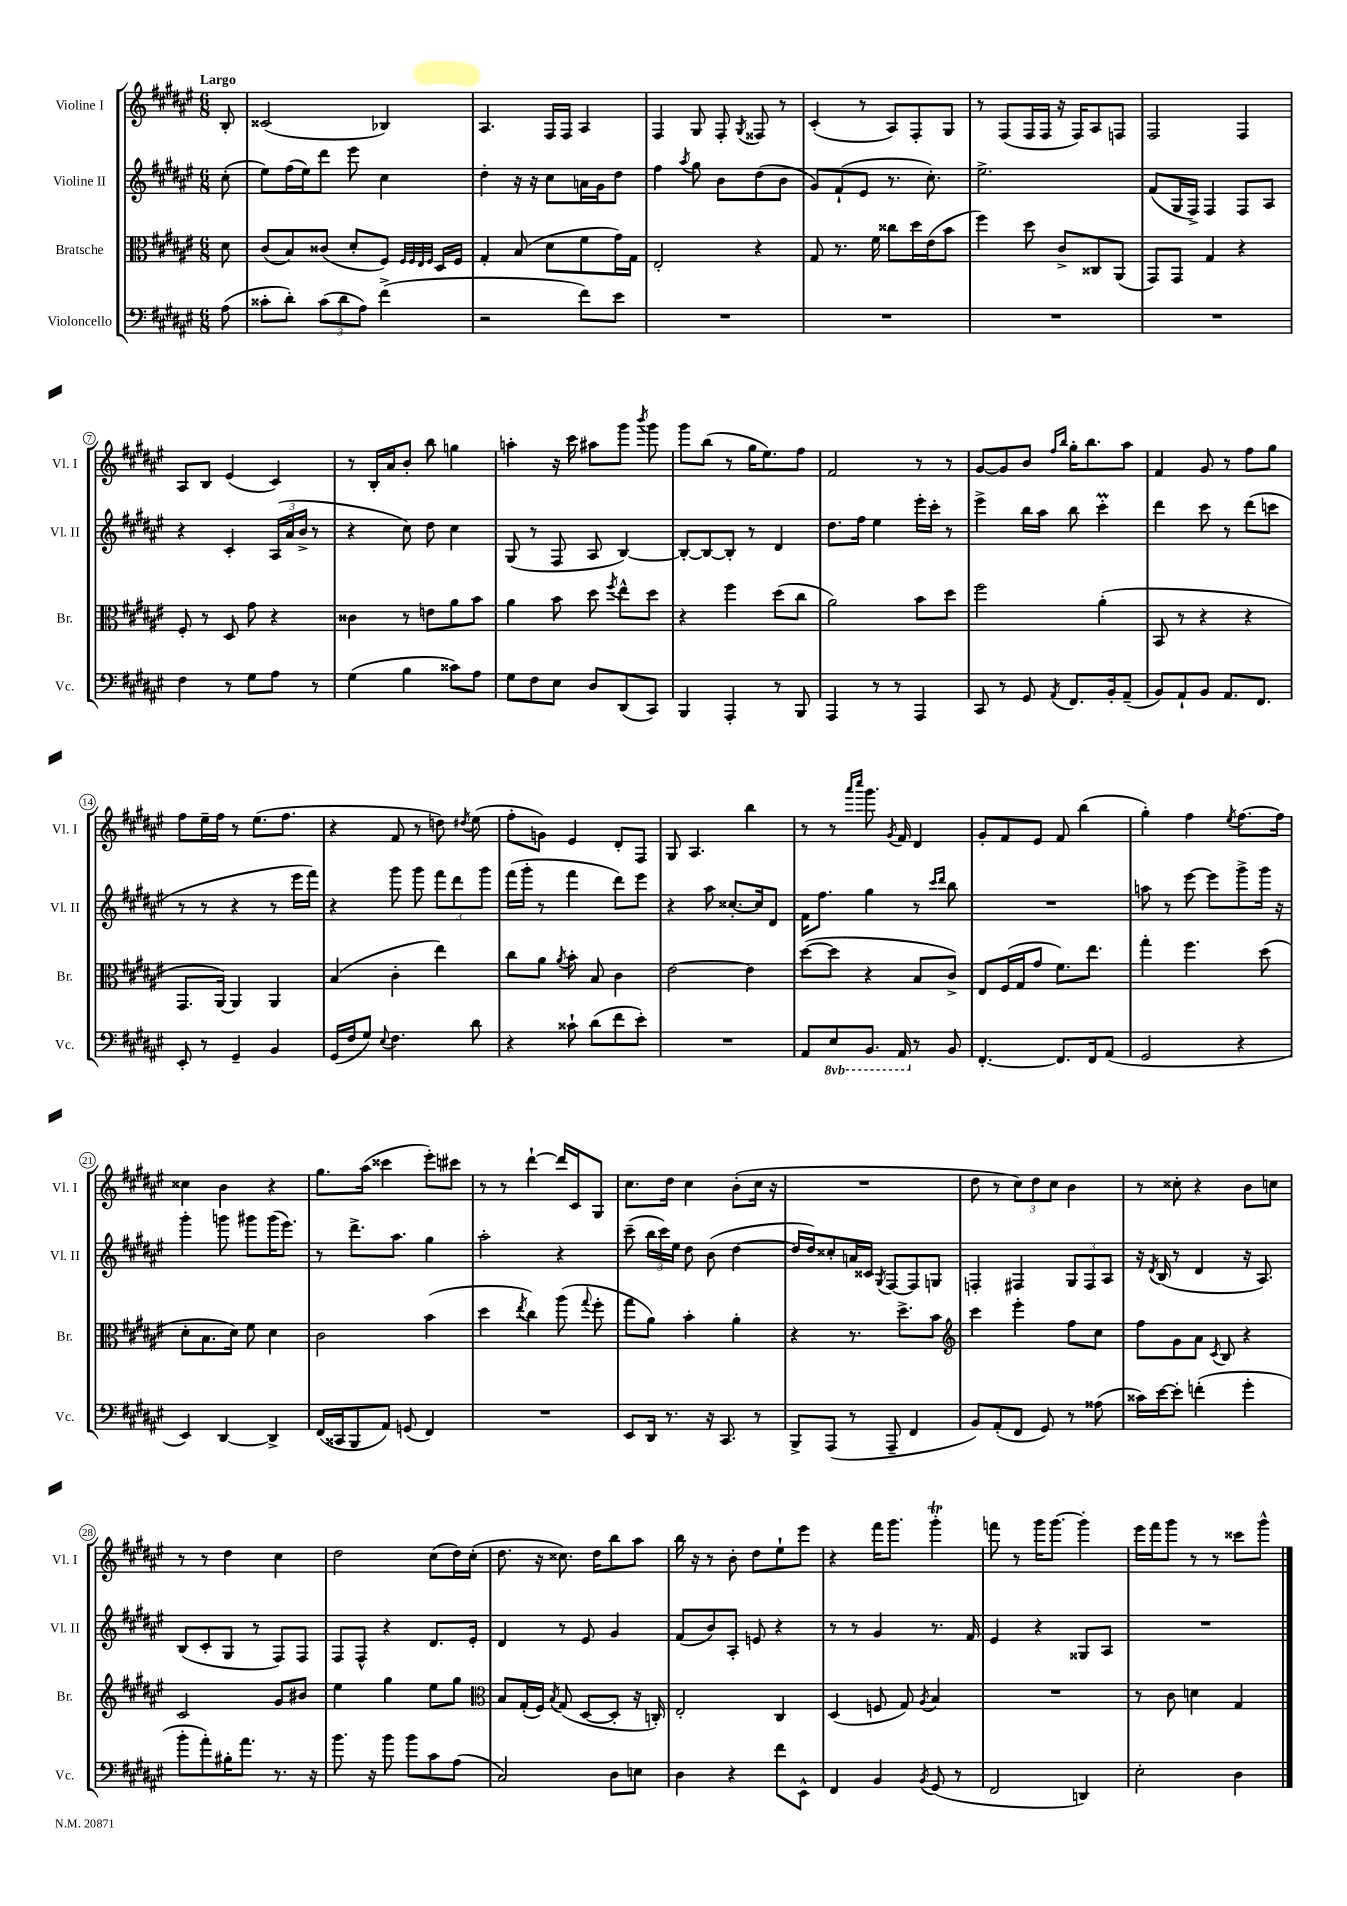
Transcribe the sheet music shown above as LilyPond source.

<<
\new StaffGroup <<
\new Staff = "s0" \with { instrumentName = "Violine I" shortInstrumentName = "Vl. I" } {
    \clef treble \key fis \major \numericTimeSignature \time 6/8 \partial 8 \tempo "Largo"
    \autoBeamOff b8-. |
    cisis'2( bes4) |
    ais4. fis16[ fis16] ais4 |
    fis4 gis8 fis8-. \acciaccatura { gis8 } fisis8 r8 |
    cis'4-.( r8 ais8[) fis8-. gis8] |
    r8 fis8[( fis16 fis16] r16 fis16[) ais8 f8] |
    fis2 fis4 |
    ais8[ b8] eis'4( cis'4) |
    r8 b16[-. ais'16 b'8]-. b''8 g''4 |
    a''4-. r16 cis'''16 ais''8[ gis'''8] \acciaccatura { b'''8 } gis'''8 |
    gis'''8[ b''8]( r8 gis''16[ eis''8.) fis''8] |
    fis'2 r8 r8 |
    gis'8[~ gis'8 b'8] \grace { fis''16[ b''16] } gis''16[-. b''8. ais''8] |
    fis'4 gis'8 r8 fis''8[ gis''8] |
    fis''8[ eis''16-- fis''16] r8 eis''8.[( fis''8.] |
    r4 fis'8 r8 d''8) \acciaccatura { dis''8 } eis''8( |
    fis''8[-. g'8]) eis'4 dis'8[-. fis8] |
    gis8 ais4. b''4 |
    r8 r8 \grace { ais'''16[ cis''''16] } gis'''8. \acciaccatura { gis'8 } fis'16 dis'4 |
    gis'8[-. fis'8 eis'8] fis'8 b''4( |
    gis''4-.) fis''4 \acciaccatura { eis''8 } fis''8.[~ fis''16] |
    cisis''4 b'4 r4 |
    gis''8.[ ais''16]( cisis'''4 eis'''8[-.) cis'''8] |
    r8 r8 dis'''4~-! dis'''16[ cis'16 gis8] |
    cis''8.[ dis''16] cis''4 b'8[-.( cis''16] r16 |
    R2. |
    dis''8 r8 \tuplet 3/2 { cis''8[) dis''8 cis''8] } b'4 |
    r8 cisis''8-. r4 b'8[ c''8] |
    r8 r8 dis''4 cis''4 |
    dis''2 cis''8[( dis''16) cis''16]-.( |
    dis''8. r16 cisis''8.) dis''16[ b''8 ais''8] |
    b''16 r16 r8 b'8-. dis''8[ eis''8-! eis'''8] |
    r4 fis'''16[ gis'''8.] gis'''4-.\trill |
    f'''8 r8 gis'''16[ gis'''8.]~ gis'''4-. |
    eis'''16[ fis'''16 gis'''8] r8 r8 cisis'''8[ gis'''8]-^ \bar "|." |
}
\new Staff = "s1" \with { instrumentName = "Violine II" shortInstrumentName = "Vl. II" } {
    \clef treble \key fis \major \numericTimeSignature \time 6/8 \partial 8
    \autoBeamOff cis''8-.( |
    eis''8[) fis''16( eis''16) dis'''8] eis'''8 cis''4 |
    dis''4-. r16 r16 cis''8[ a'16 gis'16 dis''8] |
    fis''4 \acciaccatura { ais''8 } gis''8 b'8[ dis''8( b'8] |
    gis'8[) fis'8-!( eis'8] r8. cis''8.-.) |
    eis''2.-> |
    fis'8[( gis16 fis16]->) fis4 fis8[ ais8] |
    r4 cis'4-. \tuplet 3/2 { ais16[( ais'16 b'16]-> } r8 |
    r4 cis''8) dis''8 cis''4 |
    gis8( r8 fis8 ais8 b4~) |
    b8[~-. b8~ b8]-. r8 dis'4 |
    dis''8.[ fis''16] eis''4 eis'''16[-. cis'''16]-. r8 |
    eis'''4-> b''16[ ais''16] b''8 cis'''4-.\prall |
    dis'''4 cis'''8 r8 dis'''8[( c'''8] |
    r8 r8 r4 r8 eis'''16[ fis'''16]) |
    r4 gis'''8 gis'''8 \tuplet 3/2 { fis'''8[ dis'''8 gis'''8] } |
    fis'''16[( gis'''16]-. r8 fis'''4 dis'''8[) eis'''8] |
    r4 ais''8 cisis''8.[~-. cisis''16 dis'8] |
    fis'16[ fis''8.] gis''4 r8 \grace { cis'''16[ dis'''16] } b''8 |
    R2. |
    a''8 r8 eis'''8~ eis'''8[ gis'''8-> gis'''16] r16 |
    gis'''4-. g'''8 gis'''8[ gis'''16( eis'''8.]) |
    r8 dis'''8.[-> ais''8.] gis''4 |
    ais''2-. r4 |
    cis'''8--( \tuplet 3/2 { b''16[ cis'''16) eis''16] } dis''8 b'8( dis''4~ |
    dis''16[ dis''16) cisis''8-. a'16 cisis'16] \acciaccatura { gis8 } fis8[~ fis8 g8] |
    f4-. fis4 \tuplet 3/2 { gis8[ fis8 ais8] } |
    r16 \acciaccatura { dis'8 } b16( r8 dis'4 r16 ais8.) |
    b8[( cis'8-. gis8] r8 fis8[) fis8] |
    fis8[ fis8]-^ r4 dis'8.[ eis'16]-. |
    dis'4 r8 eis'8 gis'4 |
    fis'8[( b'8) ais8]-. e'8 r4 |
    r8 r8 gis'4 r8. fis'16 |
    eis'4 r4 gisis8[ ais8] |
    R2. \bar "|." |
}
\new Staff = "s2" \with { instrumentName = "Bratsche" shortInstrumentName = "Br." } {
    \clef alto \key fis \major \numericTimeSignature \time 6/8 \partial 8
    \autoBeamOff dis'8 |
    cis'8[( b8) cisis'8]( dis'8[-. fis8]) \grace { fis32[ fis32 eis32 fis32] } dis16[ fis16] |
    gis4-. b8( dis'8[ fis'8 gis'16) gis16] |
    eis2-. r4 |
    gis8 r8. fis'16 cisis''8[ dis''16 eis'16( b'8] |
    fis''4) dis''8 cis'8[-> cisis8 ais,8]( |
    gis,8[) gis,8] gis4 r4 |
    fis8-. r8 dis8 gis'8 r4 |
    cisis'4 r8 e'8[ ais'8 b'8] |
    ais'4 b'8 dis''8 \acciaccatura { fis''8 } eis''8[-^ dis''8] |
    r4 fis''4 dis''8[( cis''8] |
    ais'2) b'8[ dis''8] |
    fis''2 ais'4-.( |
    b,8 r8 r4 r4 |
    gis,8.[ ais,16]~) ais,4 ais,4 |
    b4( cis'4-. eis''4) |
    cis''8[ ais'8] \acciaccatura { ais'8 } b'8-. b8 cis'4 |
    eis'2~ eis'4 |
    dis''8[~( dis''8] r4 b8[ cis'8]->) |
    eis8[ fis16( gis16 gis'8] fis'8.[) eis''8.] |
    gis''4-. fis''4. dis''8( |
    dis'8[-. b8. dis'16]) fis'8 dis'4 |
    cis'2 b'4( |
    dis''4 \acciaccatura { eis''8 } cis''4) ais''8( \appoggiatura { gis''8 } fis''8-. |
    gis''8[ ais'8]) b'4-. ais'4-. |
    r4 r8. dis''8.[-> b'8] |
    \clef treble cis'''4 eis'''4-. fis''8[ cis''8] |
    fis''8[ gis'8 ais'8] \acciaccatura { cis'8 } b8 r4 |
    cis'2 gis'8[ bis'8] |
    eis''4 gis''4 eis''8[ gis''8] |
    \clef alto b8[ gis16-.( fis16]) \acciaccatura { b8 } gis8( dis8[~ dis8]-. r16 c16-.) |
    eis2-. cis4 |
    dis4( f8 gis8) \acciaccatura { ais8 } b4 |
    R2. |
    r8 cis'8 d'4 gis4 \bar "|." |
}
\new Staff = "s3" \with { instrumentName = "Violoncello" shortInstrumentName = "Vc." } {
    \clef bass \key fis \major \numericTimeSignature \time 6/8 \set Staff.ottavationMarkups = #ottavation-simple-ordinals \partial 8
    \autoBeamOff ais8( |
    cisis'8[-. dis'8]-.) \tuplet 3/2 { cisis'8[( dis'8 ais8]) } fis'4->( |
    r2 fis'8[) eis'8] |
    R2. |
    R2. |
    R2. |
    R2. |
    fis4 r8 gis8[ ais8] r8 |
    gis4( b4 cisis'8[) ais8] |
    gis8[ fis8 eis8] dis8[ dis,8( cis,8]) |
    b,,4 ais,,4-. r8 b,,8 |
    ais,,4 r8 r8 ais,,4 |
    cis,8 r8 gis,8 \acciaccatura { ais,8 } fis,8.[ b,16-. ais,8]--( |
    b,8[) ais,8-! b,8] ais,8.[ fis,8.] |
    eis,8-. r8 gis,4-- b,4 |
    gis,16[( fis16 gis8]) \appoggiatura { eis8 } fis4. dis'8 |
    r4 cisis'8-! dis'8[( fis'8 eis'8]-.) |
    R2. |
    ais,8[ \ottava #-1 eis,8 b,,8.] ais,,16 \ottava #0 r8 b,8 |
    fis,4.~-. fis,8.[ fis,16 ais,8]( |
    gis,2 r4 |
    eis,4) dis,4~ dis,4-> |
    fis,16[( cisis,16 b,,8 ais,8]) g,8( fis,4) |
    R2. |
    eis,8[ dis,16] r8. r16 cis,8. r8 |
    b,,8[-> ais,,8]( r8 ais,,8-- fis,4 |
    b,8[) ais,8-.( fis,8] gis,8) r8 aisis8( |
    cisis'16[) eis'16~ eis'8]-. f'4-.( gis'4-. |
    b'8[-. ais'8-.) bis16-. ais'8.] r8. r16 |
    b'8. r16 b'8 b'8[ cis'8 ais8]( |
    cis2) dis8[ e8] |
    dis4 r4 fis'8[ eis,8]-^ |
    fis,4 b,4 \acciaccatura { b,8 } gis,8( r8 |
    fis,2 d,4) |
    eis2-. dis4 \bar "|." |
}
>>
>>
\layout { \context { \Score \override BarNumber.stencil = #(make-stencil-circler 0.1 0.3 ly:text-interface::print) } }
